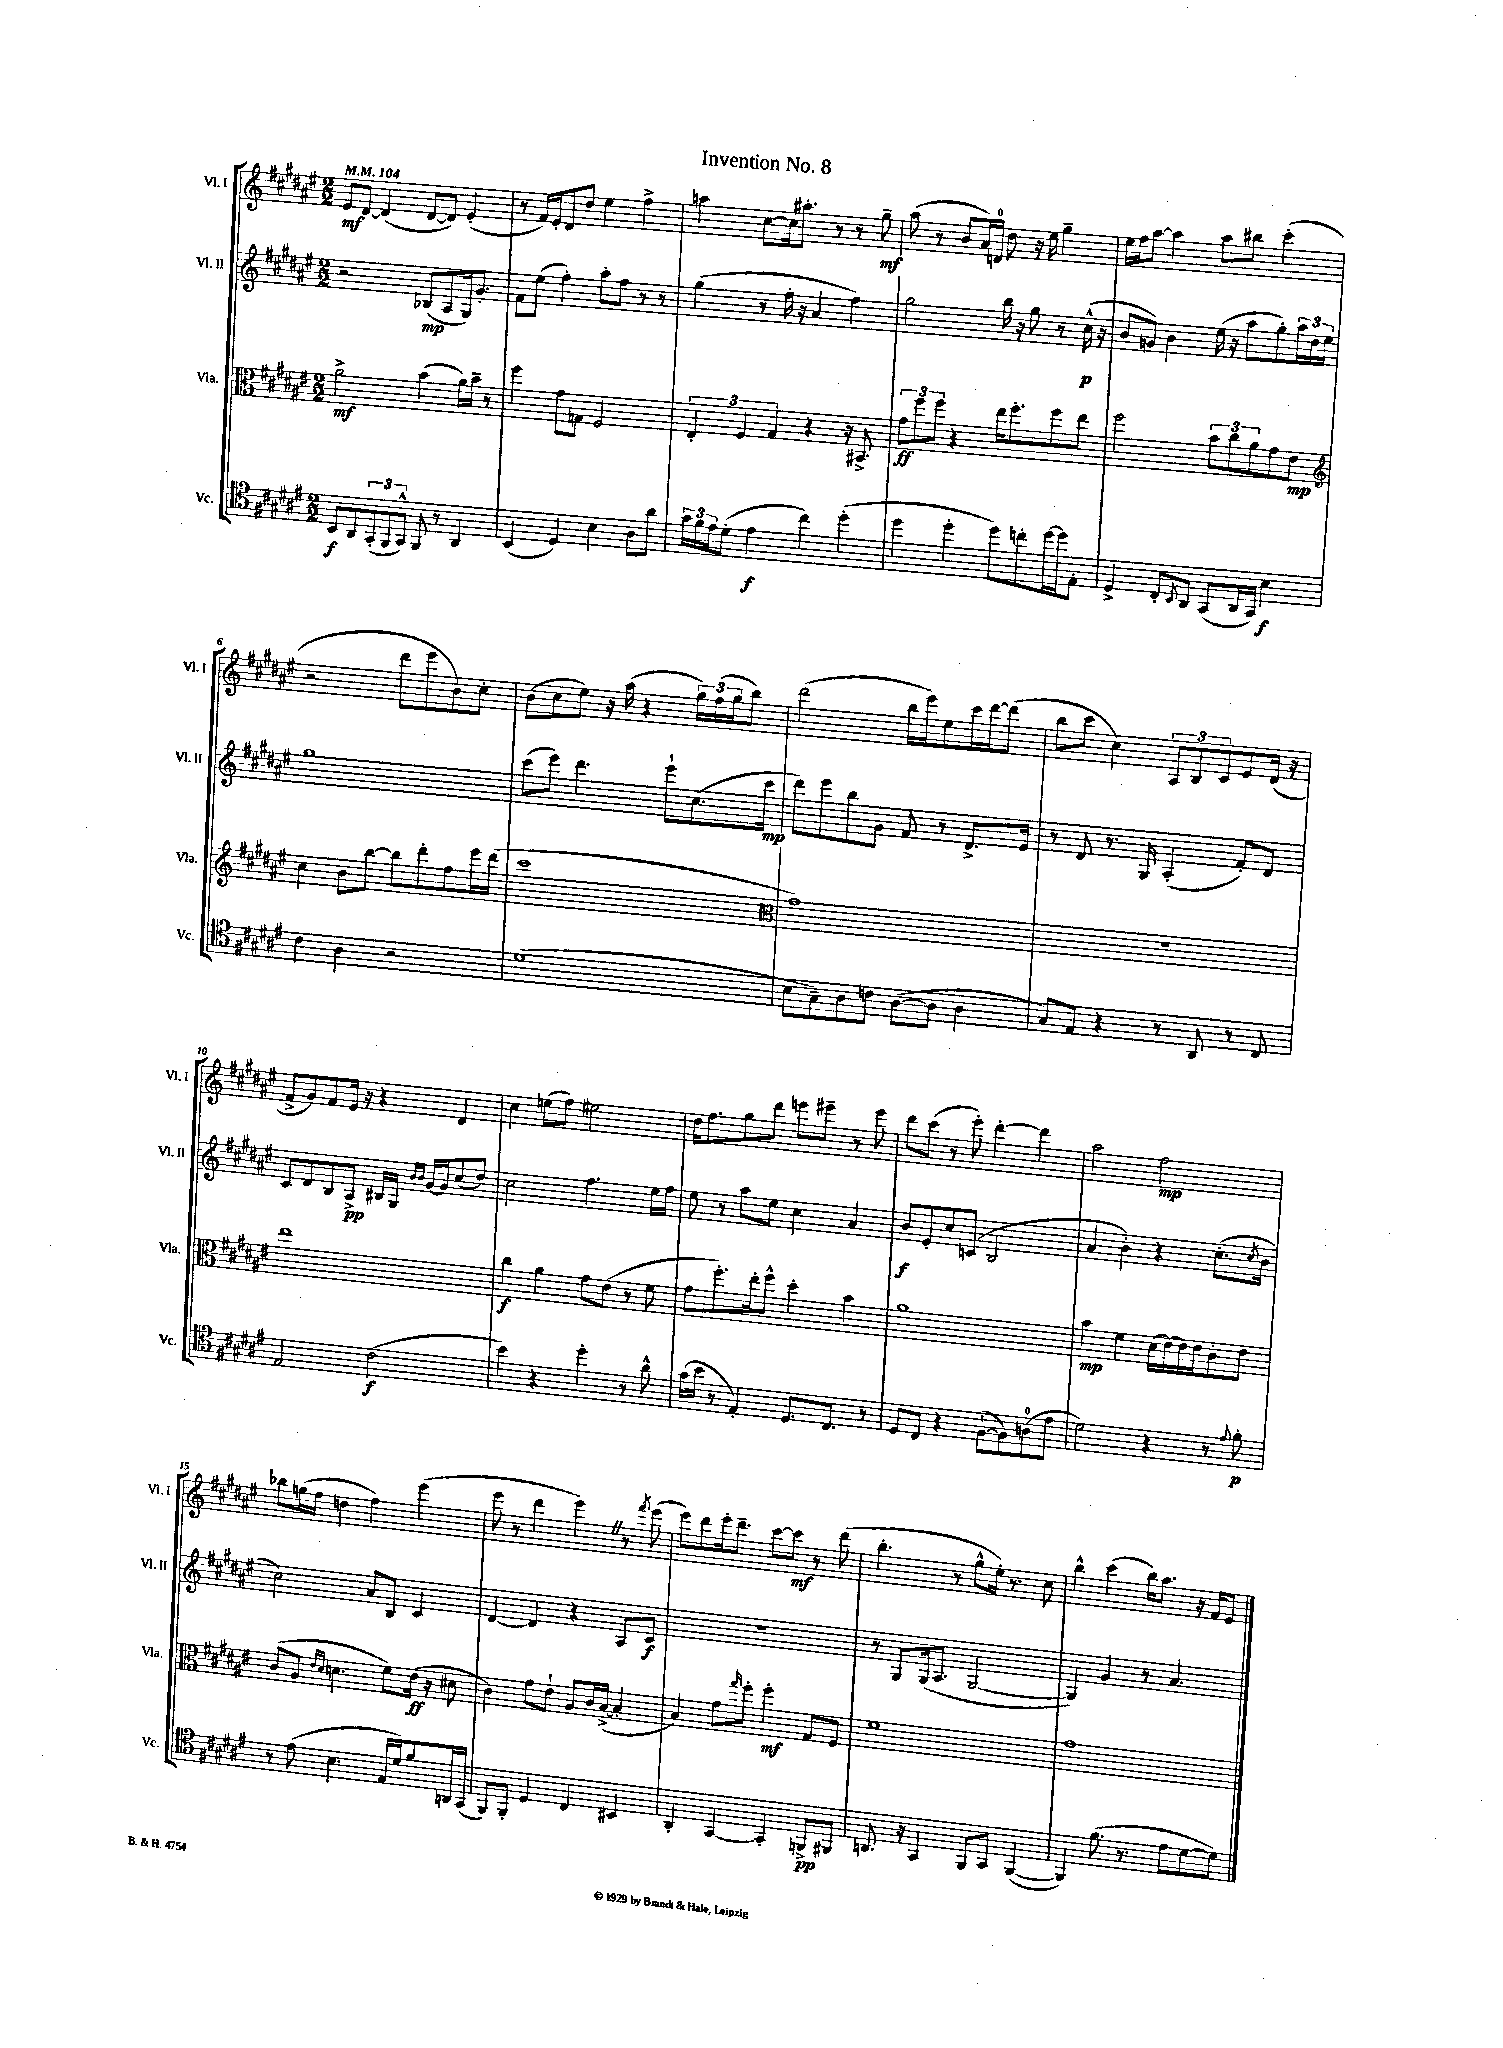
\header { title = "Invention No. 8" }
<<
\new StaffGroup <<
\new Staff = "s0" \with { instrumentName = "Vl. I" shortInstrumentName = "Vl. I" } {
    \clef treble \key fis \major \numericTimeSignature \time 2/2 \tempo 4 = 104
    eis'8\mf dis'8~ dis'4( dis'8~ dis'8) eis'4-.( |
    r8 fis'16) eis'16-. dis'8 dis''8 eis''4 fis''4-> |
    a''4 cis''8~ cis''16 ais''8.-. r8 r8 gis''8--\mf |
    ais''8( r8 b'8 ais'16) d'16-0 dis''8 r16 eis''16 gis''4-- |
    eis''16 fis''16 ais''8~ ais''4 ais''8 bis''8 cis'''4-.( |
    r2 dis'''8 eis'''8 b'8) cis''8-. |
    b'8( cis''8 eis''8) r16 ais''16( r4 \tuplet 3/2 { gis''16) fis''16( gis''16 } b''8) |
    dis'''2( b''16 eis'''16) eis''8 cis'''16 dis'''16~ dis'''8( |
    b''8 cis'''8 cis''4) \tuplet 3/2 { ais8 b8 cis'8 } eis'8 dis'16( r16 |
    fis'8-> gis'8) fis'8 eis'16 r16 r4 dis'4 |
    cis''4 e''8( fis''8) eis''2 |
    dis''16 fis''8. gis''8 dis'''8 e'''8 eis'''8-- r8 eis'''8 |
    dis'''8 cis'''8( r8 eis'''8-.) dis'''4~-. dis'''4 |
    ais''2 fis''2\mp |
    bes''8 g''16( fis''16 d''4 fis''4) eis'''4( |
    eis'''8 r8 dis'''4 eis'''4) \once \override BreathingSign.text = \markup { \musicglyph "scripts.caesura.straight" } \breathe r8 \acciaccatura { fis'''8 } eis'''8( |
    eis'''8) dis'''8 eis'''16-. dis'''8.-- cis'''8~ cis'''8\mf r8 dis'''8( |
    b''4.-. r8 gis''8-^ eis''16-.) r8. cis''8 |
    b''4-^ cis'''4( b''16) ais''8. r16 fis'16 eis'8 \bar "|." |
}
\new Staff = "s1" \with { instrumentName = "Vl. II" shortInstrumentName = "Vl. II" } {
    \clef treble \key fis \major \numericTimeSignature \time 2/2
    r2 bes8\mp( ais8 gis16) gis'8.-. |
    fis'8 eis''8( fis''4-.) ais''8-. fis''8 r8 r8 |
    gis''4( r8 fis''16-. r16 ais'4 fis''4) |
    gis''2 b''16 r16 gis''8 r8 cis''16-^\p( r16 |
    b'8 g'8) b'4 eis''16( r16 ais''8 gis''8-.) \tuplet 3/2 { ais''16 dis''16 eis''16 } |
    gis''1 |
    cis'''8( eis'''8) dis'''4. eis'''8-! cis''8.( cis'''16\mp |
    dis'''8) eis'''8 b''8 gis'8 fis'8 r8 dis'8.-> eis'16 |
    r8 dis'8 r8. gis16 ais4-.( fis'8-.) dis'8 |
    cis'8 dis'8 b8 ais8->\pp bis16 gis16 \grace { b'16 b'16 } gis'16~ gis'16 cis''8( dis''8) |
    cis''2 fis''4. eis''16 fis''16 |
    eis''8 r8 ais''8 eis''8 cis''4 ais'4 |
    b'8\f eis'8-. cis''8 c'8( b2 |
    ais'4 b'4-.) r4 cis''8.-.( \acciaccatura { cis''8 } b'16 |
    cis''2) ais'8 b8 cis'4 |
    dis'4~ dis'4 r4 ais8 cis'8\f |
    R1 |
    r8 gis8 gis16( ais8. gis2~ |
    gis4) gis'4 r8 ais'4. \bar "|." |
}
\new Staff = "s2" \with { instrumentName = "Vla." shortInstrumentName = "Vla." } {
    \clef alto \key fis \major \numericTimeSignature \time 2/2
    ais'2->\mf b'4( ais'16) b'16-- r8 |
    fis''4 gis'8 g8 fis2 |
    \tuplet 3/2 { eis4-. fis4 gis4 } r4 r16 bis,8.-> |
    \tuplet 3/2 { gis'8\ff fis''8 fis''8 } r4 eis''16 fis''8.-. fis''8 eis''8 |
    fis''2 \tuplet 3/2 { b'8 cis''8 ais'8 } gis'8 eis'8\mp |
    \clef treble cis''4 b'8 b''8~ b''8 dis'''8-. fis''8 eis'''16 dis'''16( |
    cis'''1 |
    \clef alto gis'1) |
    r1 |
    eis''1 |
    cis''4\f ais'4 gis'8 eis'8( r8 fis'8 |
    gis'8 fis''8.-.) eis''16-. fis''8-^ dis''4-. b'4 |
    ais'1 |
    b'4\mp fis'4 dis'16( eis'16~) eis'16 eis'16 cis'8-. eis'8 |
    cis'8( ais8 \grace { eis'16 dis'16 } d'4. fis'8) eis'16\ff( r16 dis'8 |
    cis'4) gis'8 eis'8-! ais8 cis'16 b16~->( b4-. |
    b4) gis'8 \grace { gis''16 } fis''8-. fis''4-.\mf gis8 fis8 |
    fis'1 |
    gis'1 \bar "|." |
}
\new Staff = "s3" \with { instrumentName = "Vc." shortInstrumentName = "Vc." } {
    \clef tenor \key fis \major \numericTimeSignature \time 2/2
    b,8\f ais,8 \tuplet 3/2 { gis,8-.( fis,8 gis,8-^) } fis,8 r8 ais,4 |
    b,4( dis4) b4 ais8 ais'8 |
    \tuplet 3/2 { gis'16 fis'16 eis'16 } dis'8-.( eis'4\f cis''4) dis''4-.( |
    dis''4 dis''4-. dis''8) c''8-. dis''16~ dis''16 eis8-. |
    dis4-> cis8-. \acciaccatura { b,8 } ais,8 gis,8( ais,16 gis,16) b4\f |
    cis'4 ais4 r2 |
    dis'1( |
    b8 gis8--) ais8 c'8 ais8~( ais8 ais4 |
    gis8) eis8 r4 r8 ais,8 r8 cis8 |
    eis2 cis'2\f( |
    b'4) r4 dis''4-. r8 ais'8-^ |
    gis'16( b'16 r8 eis4-.) dis8. cis8. r8 |
    dis8 cis8 r4 fis8~-!( fis8) a8-0( eis'8 |
    dis'2) r4 r8 \appoggiatura { eis'8 } fis'8-.\p |
    r8 eis'8( b4. eis16 dis'16) fis'8 a,16 gis,16( |
    fis,8) fis,8-. dis4 cis4 bis,4 |
    ais,4-. gis,4~ gis,4-. f,8->\pp fis,8 |
    a,8. r16 gis,4 fis,8 gis,8 fis,4~( |
    fis,4) fis'8.( r8. eis'8 dis'8~ dis'8) \bar "|." |
}
>>
>>
